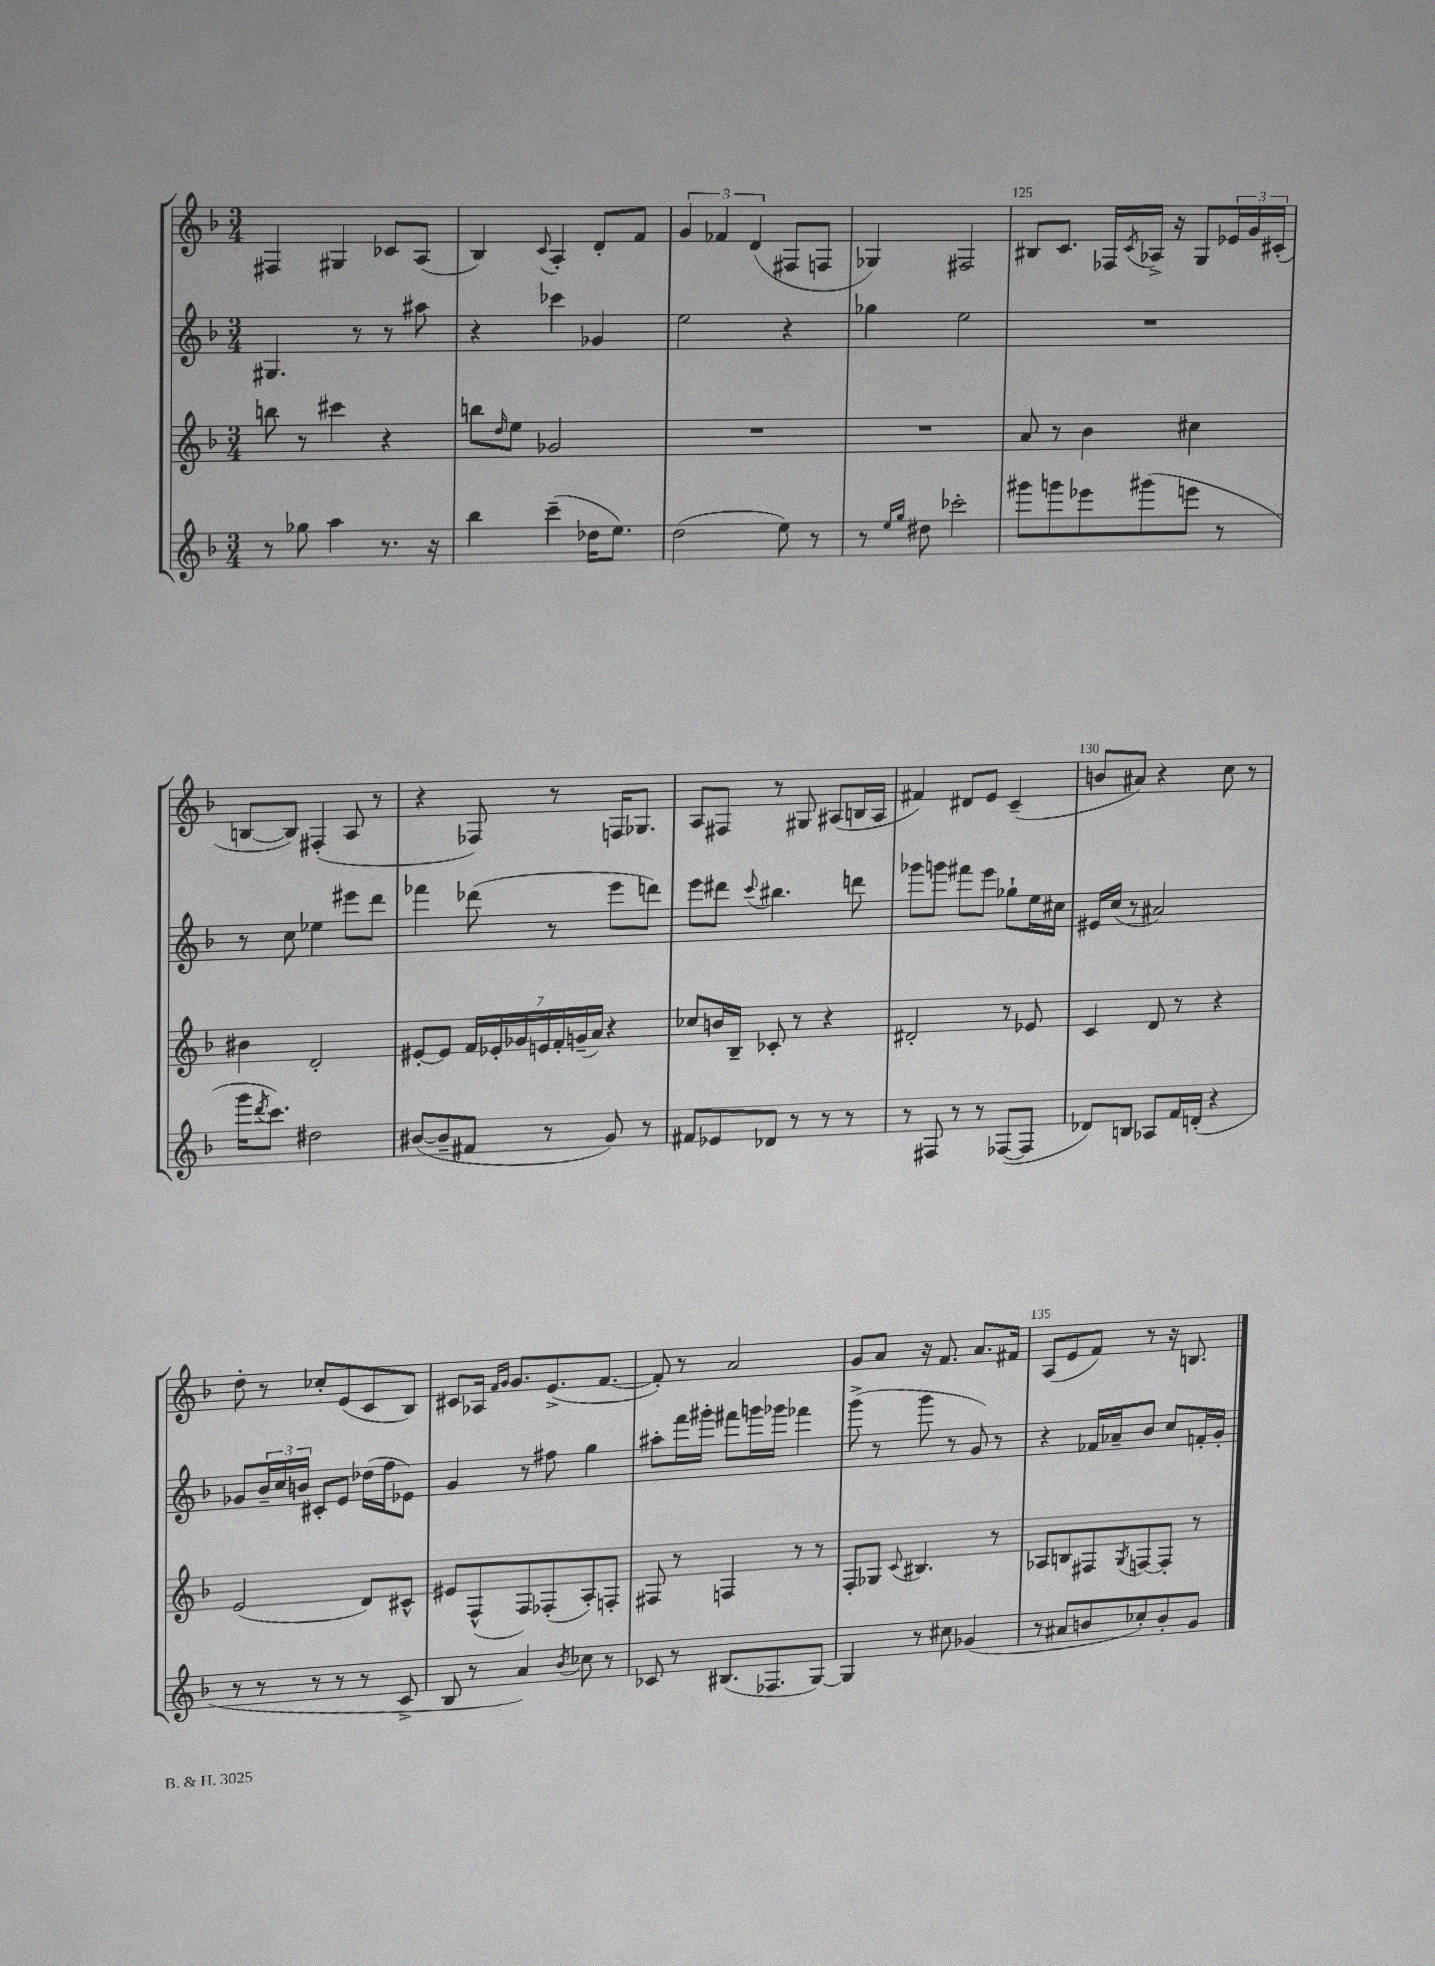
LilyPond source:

<<
\new StaffGroup <<
\new Staff = "s0" {
    \clef treble \key f \major \numericTimeSignature \time 3/4
    fis4 gis4 ces'8 a8( |
    bes4) \appoggiatura { c'8 } a4-. d'8-. f'8 |
    \tuplet 3/2 { g'4 fes'4 d'4( } fis8 f8 |
    ges4) fis2 |
    bis8 c'8. fes16 \acciaccatura { c'8 } aes16-> r16 g8 \tuplet 3/2 { ees'16 g'16 cis'16-.( } |
    b8~ b8) fis4-.( a8 r8 |
    r4 fes8) r8 f16 ges8. |
    a8 fis8 r8 gis8 ais8( b16 ais16 |
    fis'4) dis'8 e'8 c'4--( |
    b'8 ais'8) r4 c''8 r8 |
    d''8-. r8 ces''8-. e'8( c'8 bes8) |
    cis'8 aes16 \grace { f'16 g'16 } g'8. e'8.->( f'8.~ |
    f'8-.) r8 a'2 |
    g'8 a'8 r16 f'8. a'8. fis'16 |
    a8( e'8 f'8) r8 r16 b8. \bar "|." |
}
\new Staff = "s1" {
    \clef treble \key f \major \numericTimeSignature \time 3/4
    gis4. r8 r8 ais''8 |
    r4 ces'''4 ges'4 |
    e''2 r4 |
    ges''4 e''2 |
    R2. |
    r8 c''8 ees''4 eis'''8 d'''8 |
    fes'''4 des'''8( r8 e'''8 d'''8) |
    e'''8 dis'''8 \appoggiatura { c'''8 } bis''4. d'''8 |
    ges'''8 g'''8 fis'''8 e'''8 ges''8-! e''16 cis''16 |
    eis'16 c''16( r8 ais'2) |
    ges'8 \tuplet 3/2 { bes'16-- c''16 b'16 } cis'8-. e'8 des''16( f''16 ees'8) |
    g'4 r8 fis''8 g''4 |
    ais''8-. f'''16 gis'''16-. fis'''8 g'''16 ges'''16 fes'''4 |
    g'''8->( r8 g'''8 r8 g'8) r8 |
    r4 fes'16 aes'16-- bes'8 c''8 f'16-. g'16-. \bar "|." |
}
\new Staff = "s2" {
    \clef treble \key f \major \numericTimeSignature \time 3/4
    b''8 r8 cis'''4 r4 |
    b''8 \grace { d''16 } e''8 ges'2 |
    R2. |
    R2. |
    a'8 r8 bes'4 cis''4 |
    bis'4 d'2-. |
    eis'8~-. eis'8 \tuplet 7/4 { f'16 ees'16-. ges'16 e'16 f'16-. g'16--( a'16) } r4 |
    ces''8 b'16 bes16-- ces'8-. r8 r4 |
    dis'2-. r8 ees'8 |
    c'4 d'8 r8 r4 |
    e'2( d'8) cis'8-^ |
    eis'8 f8-^( f8) fes8-.( a8-.) f8-. |
    fis8 r8 f4 r8 r8 |
    f8-. ges8 \appoggiatura { c'8 } bis4. r8 |
    aes8 b8 fis8 \acciaccatura { g8 } f8~ f8-. r8 \bar "|." |
}
\new Staff = "s3" {
    \clef treble \key f \major \numericTimeSignature \time 3/4
    r8 ges''8 a''4 r8. r16 |
    bes''4 c'''4--( des''16 e''8.) |
    d''2( e''8) r8 |
    r8 \grace { e''16 g''16 } dis''8 ces'''2-. |
    gis'''8 g'''8 ees'''8 gis'''8( e'''8 r8 |
    g'''16 \acciaccatura { d'''8 } c'''8.) dis''2 |
    bis'8~( bis'8-- fis'8 r8 g'8) r8 |
    fis'8 ees'8 des'8 r8 r8 r8 |
    r8 fis8 r8 r8 fes8~( fes8 |
    des'8) b8 aes8 f'16 d'16-.( r4 |
    r8 r8 r8 r8 r8 c'8-> |
    bes8 r8 a'4) \acciaccatura { bes'8 } ces''8 r8 |
    ces'8 r8 bis8.( fes8. g8~) |
    g4 r8 cis''8 ges'4( |
    r8 ais'8 b'8 ces''8-.) b'8-. g'8 \bar "|." |
}
>>
>>
\layout { \context { \Score currentBarNumber = #121 \override BarNumber.break-visibility = ##(#f #t #t) barNumberVisibility = #(every-nth-bar-number-visible 5) } }
